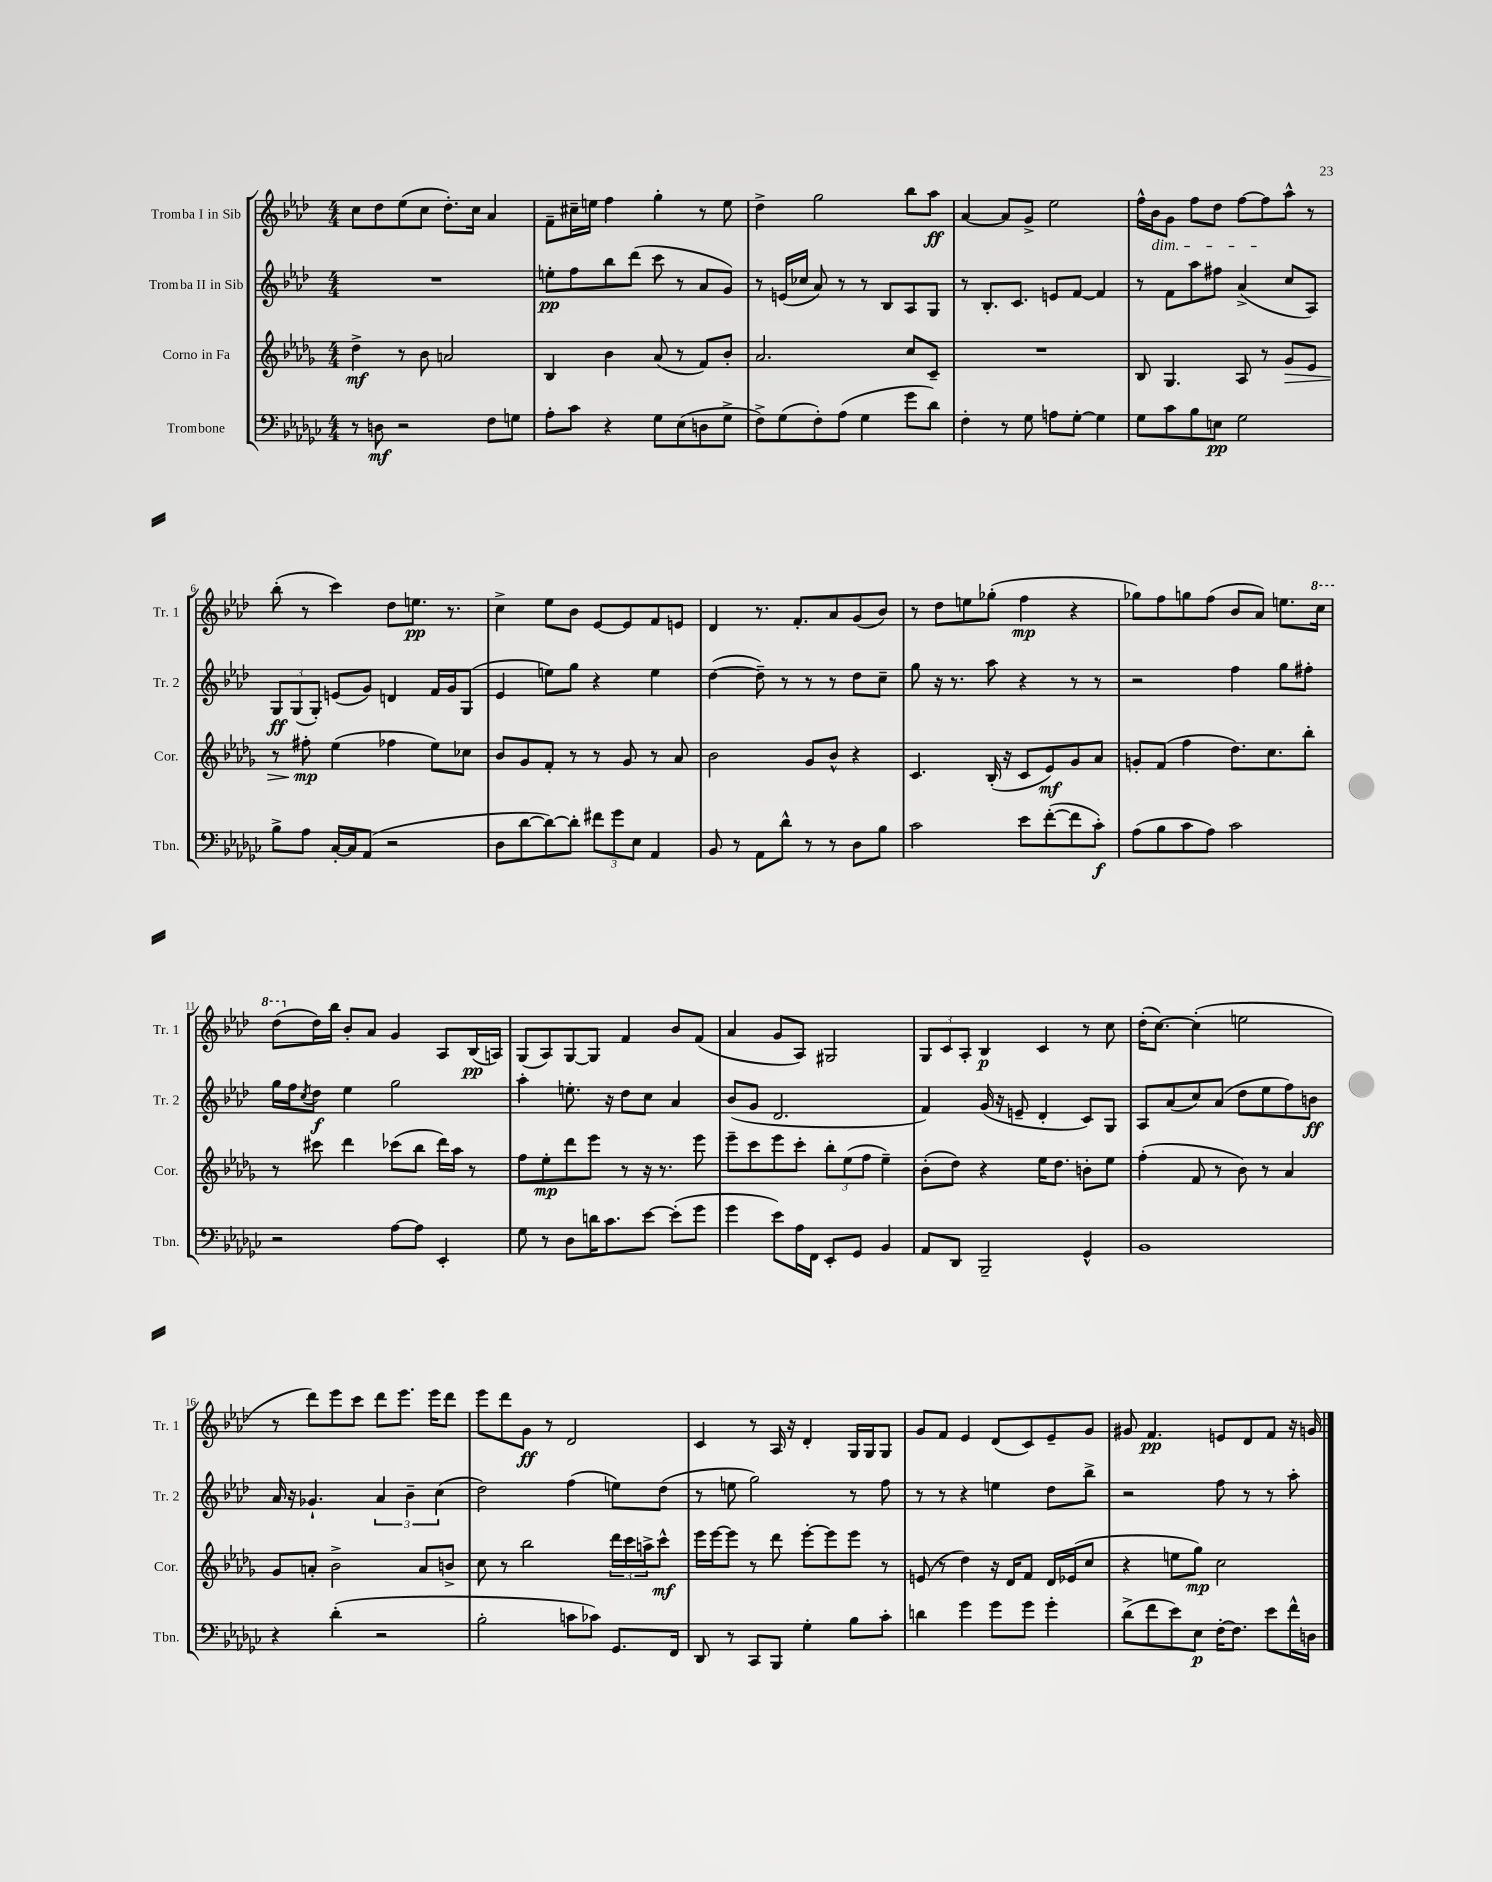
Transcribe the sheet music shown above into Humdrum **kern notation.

**kern	**kern	**kern	**kern
*staff4	*staff3	*staff2	*staff1
*clefF4	*clefG2	*clefG2	*clefG2
*k[b-e-a-d-g-c-]	*k[b-e-a-d-g-]	*k[b-e-a-d-]	*k[b-e-a-d-]
*M4/4	*M4/4	*M4/4	*M4/4
8r	4dd-^\	1r	8cc\L
8D\	.	.	8dd-\
2r	8r	.	(8ee-\
.	8b-\	.	8cc\J
.	2a/	.	8.dd-'\L)
.	.	.	16cc\Jk
8F\L	.	.	4a-/
8G\J	.	.	.
=	=	=	=
8A-'\L	4B-/	8ee'\L	8f~\L
8c-\J	.	8ff\	16cc#~\L
.	.	.	16ee\JJ
4r	4b-\	8bb-\	4ff\
.	.	(8ddd-\J	.
8G-\L	(8a-/	8ccc\	4gg'\
(8E-\	8r	8r	.
8D\	8f/L)	8a-/L	8r
8G-^\J	8b-'/J	8g/J)	8ee\
=	=	=	=
8F^\L)	2.a-/	8r	4dd-^\
(8G-\	.	(16e/LL	.
.	.	16cc-/JJ	.
8F'\)	.	8a-/)	2gg\
(8A-\J	.	8r	.
4G-\	.	8r	.
.	.	8B-/L	.
8g-\L	8cc/L	8A-/	8bb-\L
8d-\J)	8c~/J	8G/J	8aa-\J
=	=	=	=
4F'\	1r	8r	[4a-/
.	.	8.B-'/L	.
8r	.	.	8a-/]L
.	.	8.c/J	.
8G-\	.	.	8g^/J
8A\L	.	8e/L	2ee-\
[8G-'\J	.	[8f/J	.
4G-\]	.	4f/]	.
=	=	=	=
8G-\L	8B-/	8r	16ff^^\LL
.	.	.	16b-\J
8c-\	4.G-/	8f\L	8g\J
8B-\	.	8aa-\	8ff\L
8E\J	.	8ff#\J	8dd-\J
2G-\	8A-/	(4a-^/	[8ff\L
.	8r	.	8ff\]
.	8g-/L	8cc/L	8aa-^^\J
.	8e-/J	8A-/J)	8r
=	=	=	=
8B-^\L	8r	12G/L	(8bb-'\
.	.	(12G/	.
8A-\J	8ff#'\	.	8r
.	.	12G'/J)	.
[16C-'/LL	(4ee-\	(8e/L	4ccc\)
16C-/]J	.	.	.
(8AA-/J	.	8g/J)	.
2r	4ff-\	4d/	8dd-\L
.	.	.	8.ee\J
.	8ee-\L)	16f/LL	.
.	.	16g/J	8.r
.	8cc-\J	(8G/J	.
=	=	=	=
8D-\L	8b-/L	4e-/	4cc^\
[8d-\	8g-/	.	.
8d-\_)	8f'/J	8ee\L)	8ee-\L
8d-'\]J	8r	8gg\J	8b-\J
12f#\L	8r	4r	[8e-/L
12g-\	.	.	.
.	8g-/	.	8e-/]
12E-\J	.	.	.
4AA-/	8r	4ee\	8f/
.	8a-/	.	8e/J
=	=	=	=
8BB-/	2b-\	([4dd-\	4d-/
8r	.	.	.
8AA-\L	.	8dd-~\])	8.r
8d-^^\J	.	8r	.
.	.	.	8.f'/L
8r	8g-/L	8r	.
8r	8b-^^/J	8r	8a-/
8D-\L	4r	8dd-\L	(8g/
8B-\J	.	8cc~\J	8b-/J)
=	=	=	=
2c-\	4.c/	8gg\	8r
.	.	16r	8dd-\L
.	.	8.r	.
.	.	.	8ee\
.	(16B-'/	8aa-\	(8gg-'\J
.	16r	.	.
8e-\L	8c/L	4r	4ff\
([8f'\	8e-/)	.	.
8f\]	8g-/	8r	4r
8c-'\J)	8a-/J	8r	.
=	=	=	=
(8A-\L	8g'/L	2r	8gg-\L)
8B-\	(8f/J	.	8ff\
8c-\	4ff\	.	8gg\
8A-\J)	.	.	(8ff\J
2c-\	8.dd-\L)	4ff\	8b-/L
.	.	.	8a-/J)
.	8.cc\	.	.
.	.	8gg\L	8.ee\L
.	8bb-'\J	8ff#'\J	.
.	.	.	16ccc\Jk
=	=	=	=
2r	8r	16gg\LL	(8ddd-\L
.	.	16ff\J	.
.	.	8qcc/	.
.	8ccc#\	8dd-\J	16dd-\L)
.	.	.	16bb-\JJ
.	4ddd-\	4ee-\	8b-'/L
.	.	.	8a-/J
[8A-\L	(8ccc-\L	2gg\	4g/
8A-\]J	8bb-\J	.	.
4EE-'/	16ddd-\LL)	.	8A-/L
.	16aa-\JJ	.	.
.	8r	.	(16B-/L
.	.	.	16A/JJ)
=	=	=	=
8G-\	8ff\L	4aa-'\	(8G/L
8r	8ee-'\	.	8A-/)
8D-\L	8ddd-\	8.ee'\	[8G/
16d\K	8eee-\J	.	8G/]J
8.c-\	.	16r	.
.	8r	8dd-\L	4f/
[8e-\J	16r	8cc\J	.
.	8.r	.	.
(8e-'\]L	.	4a-/	8b-/L
8g-\J	8eee-\	.	(8f/J
=	=	=	=
4g-\	8eee-~\L	(8b-/L	4a-/
.	8ccc\	8g/J	.
8e-\L)	8eee-\	2.d-/	8g/L
16A-\L	8ccc'\J	.	8A-/J)
16FF\JJ	.	.	.
8EE-'/L	12bb-'\L	.	2G#/
.	(12ee-\	.	.
8GG-/J	.	.	.
.	12ff\J	.	.
4BB-/	4ee-~\)	.	.
=	=	=	=
8AA-/L	(8b-'\L	4f/)	12G/L
.	.	.	12c/
8DD-/J	8dd-\J)	.	.
.	.	.	12A-'/J
2BBB-~/	4r	(16g/	4B-/
.	.	16r	.
.	.	8e~/	.
.	16ee-\LK	4d-'/	4c/
.	8.dd-\J	.	.
4GG-^^/	8b'\L	8c/L)	8r
.	8ee-\J	8G/J	8cc\
=	=	=	=
1BB-	(4ff'\	8A-/L	(16dd-'\LK
.	.	.	[8.cc\J)
.	.	(8a-/	.
.	8f/	8cc/)	(4cc'\]
.	8r	(8a-/J	.
.	8b-\)	8dd-\L	2ee\
.	8r	8ee-\	.
.	4a-/	8ff\)	.
.	.	8b\J	.
=	=	=	=
4r	8g-/L	16a-/	8r
.	.	16r	.
.	8a'/J	4.g-`/	8ddd-\L)
(4d-'\	2b-^\	.	8eee-\
.	.	.	8ccc\J
2r	.	6a-/	8ddd-\L
.	.	.	8.eee-\J
.	.	6b-~\	.
.	8a/L	.	.
.	.	.	16eee-\LK
.	.	(6cc\	.
.	8b^/J	.	8ddd-\J
=	=	=	=
2B-'\	8cc\	2dd-\)	8eee-\L
.	8r	.	8ddd-\
.	2bb-\	.	8g\J
.	.	.	8r
8c\L	.	(4ff\	2d-/
8c-\J)	.	.	.
8.GG-/L	24ddd-\LL	8ee\L)	.
.	24ccc\	.	.
.	24aa^\J	.	.
.	8ccc^^\J	(8dd-\J	.
16FF/Jk	.	.	.
=	=	=	=
8DD-/	16eee-\LL	8r	4c/
.	[16eee-\J	.	.
8r	8eee-\]J	8ee\	.
8CC-/L	8r	2gg\)	8r
8BBB-/J	8ddd-\	.	16A-/
.	.	.	16r
4G-'\	[8eee-'\L	.	4d-'/
.	8eee-\]	.	.
8B-\L	8eee-\J	8r	16G/LL
.	.	.	16G/J
8c-'\J	8r	8ff\	8G/J
=	=	=	=
4d\	(8e/	8r	8g/L
.	8r	8r	8f/J
4g-\	4dd-\)	4r	4e-/
8g-\L	16r	4ee\	(8d-/L
.	16d-/LK	.	.
8g-\J	8f/J	.	8c/)
4g-'\	16d-/LL	8dd-\L	8e-~/
.	(16e-/J	.	.
.	8cc/J	8bb-^\J	8g/J
=	=	=	=
(8d-^\L	4r	2r	8g#/
8f\	.	.	4.f/
8e-\)	8ee\L	.	.
8E-\J	8gg-\J)	.	.
[16F'\LK	2cc\	8ff\	8e/L
8.F\]J	.	.	.
.	.	8r	8d-/
8e-\L	.	8r	8f/J
16f^^\L	.	8aa-'\	16r
16D\JJ	.	.	16g/
==	==	==	==
*-	*-	*-	*-
